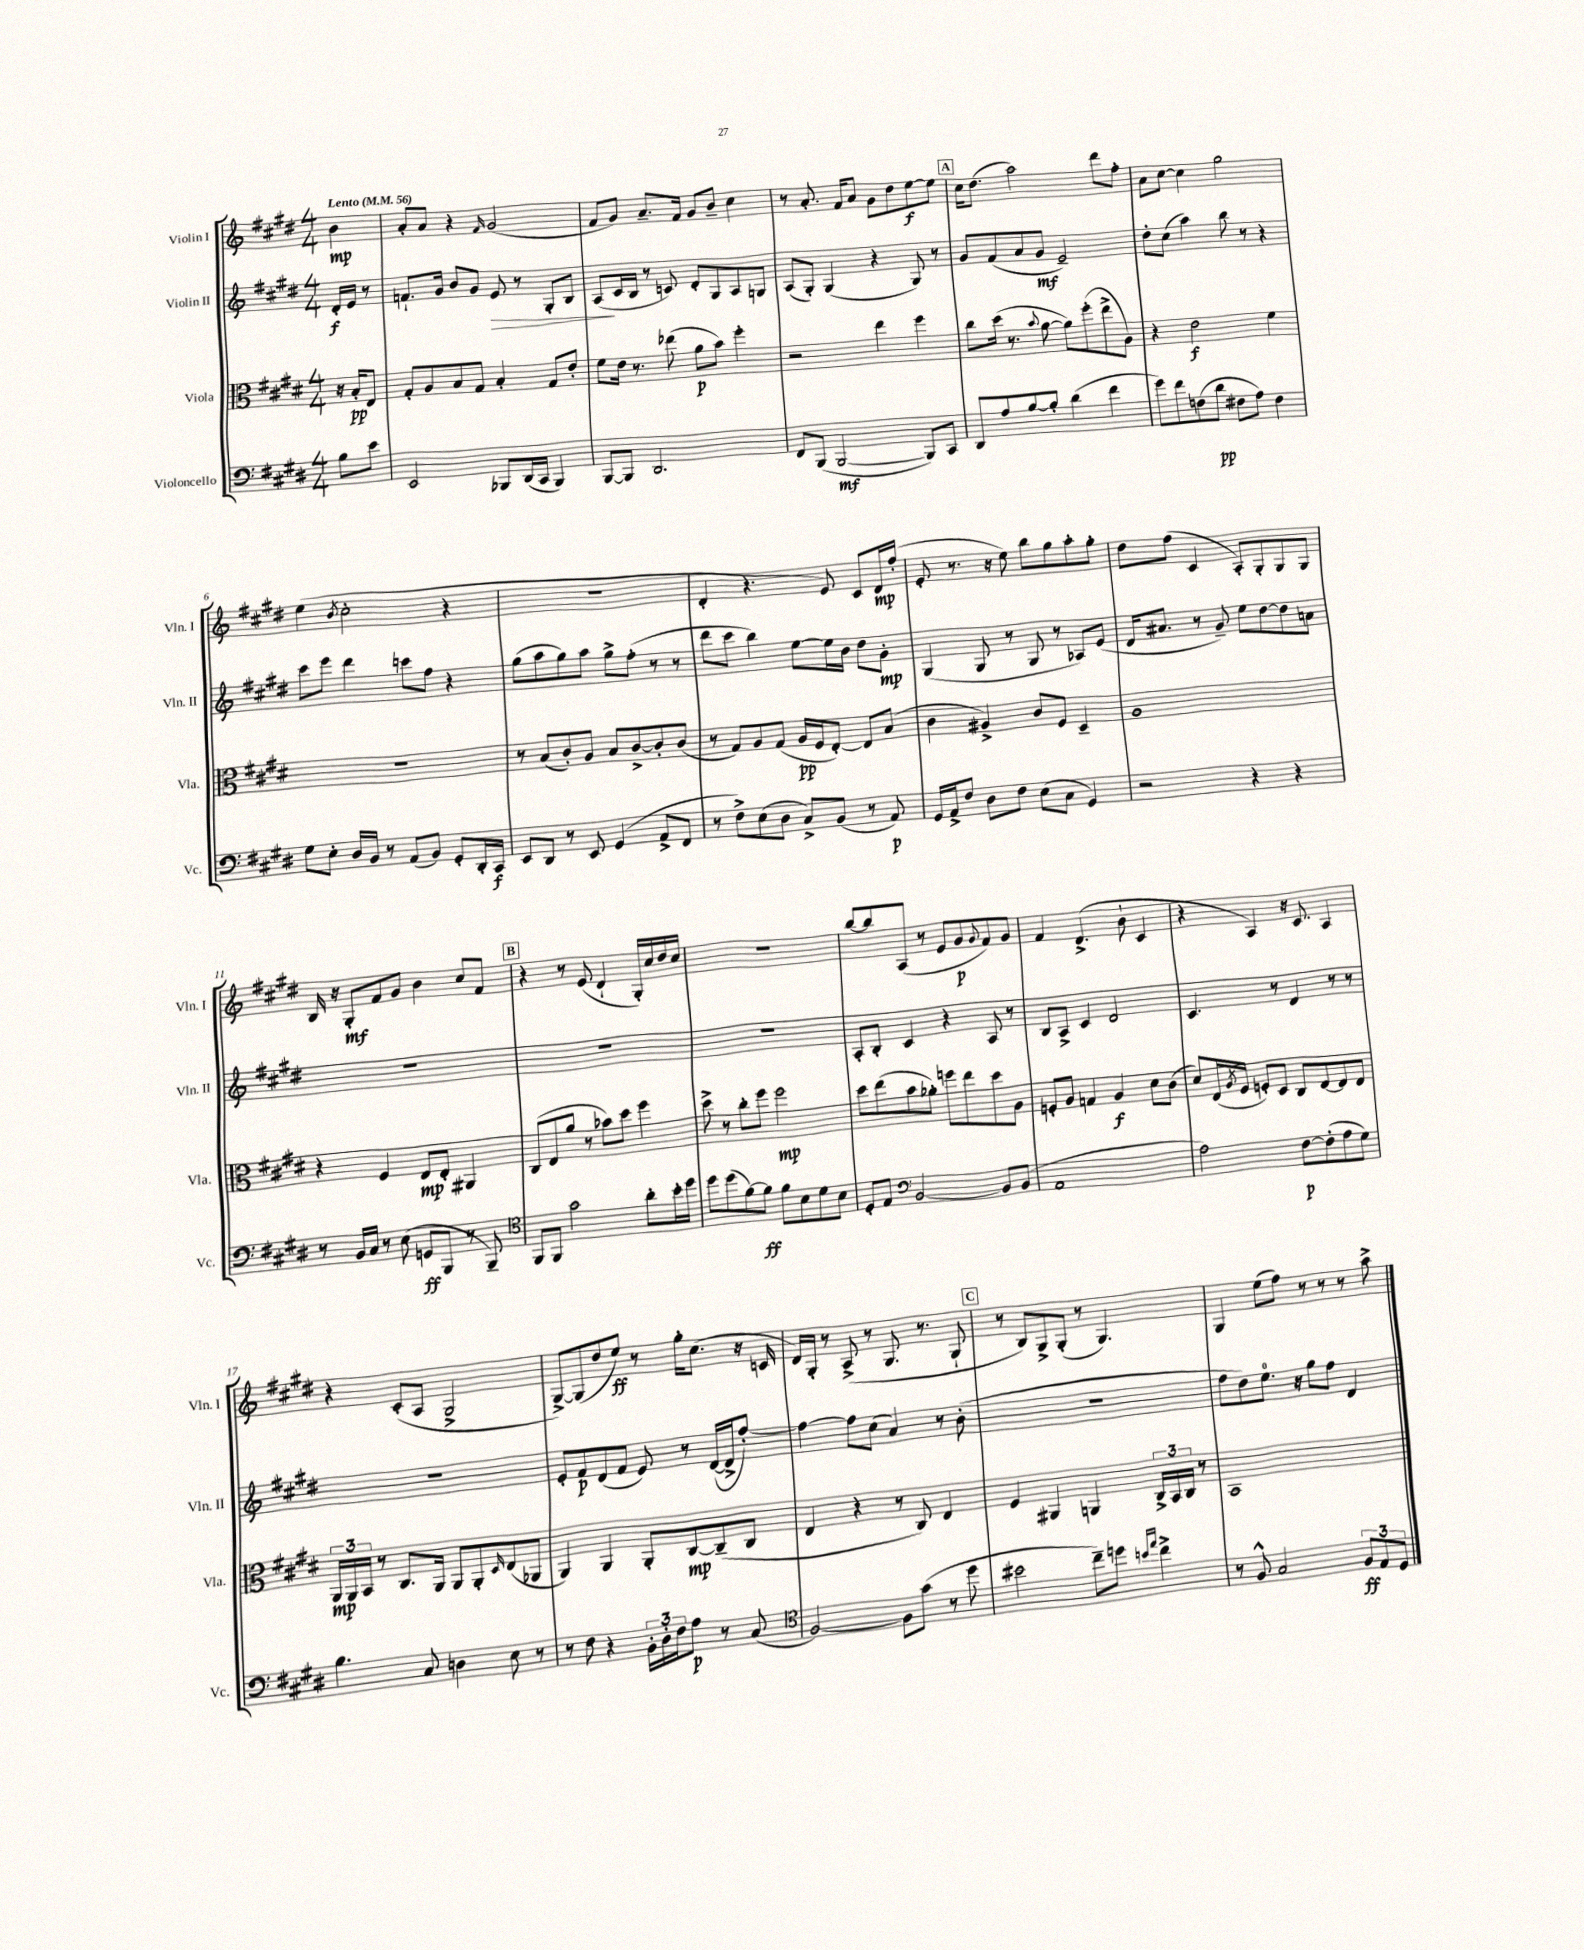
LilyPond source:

<<
\new StaffGroup <<
\new Staff = "s0" \with { instrumentName = "Violin I" shortInstrumentName = "Vln. I" } {
    \clef treble \key e \major \numericTimeSignature \time 4/4 \partial 4 \tempo "Lento" 4 = 56
    b'4\mp |
    a'8-. a'8 r4 \grace { fis'16 } gis'2( |
    fis'8 gis'8) a'8.-- fis'16 gis'8 b'8-- cis''4 |
    r8 a'8.-. fis'16 a'8 gis'8 dis''8 e''8~\f e''8 |
    \mark \markup { \box "A" } cis''16 dis''8.( a''2) dis'''8 fis''8-. |
    a'8 cis''8~ cis''4 gis''2 |
    e''4( \acciaccatura { b'8 } cis''2-. r4 |
    R1 |
    dis'4-. r4. e'8) cis'8 dis'16\mp fis''16-.( |
    e'8-. r8. r16 e''8) b''8 gis''8 a''8-. gis''8-. |
    dis''8 fis''8( cis'4 a8-.) gis8-. gis8 gis8 |
    b16 r16 gis8-.\mf fis'8 gis'8 b'4 cis''8 fis'8 |
    \mark \markup { \box "B" } r4 r8 e'8( dis'4-! gis16-.) cis''16 dis''16 cis''16 |
    R1 |
    b''8~ b''8 a8( r8 e'8 gis'8\p \appoggiatura { gis'8 } fis'8) gis'8 |
    fis'4 dis'4.->( b'8-! cis'4 |
    r4 a4) r16 cis'8. a4 |
    r4 cis'8-.( a8 gis2-> |
    gis8~->) gis8( dis''8 e''8\ff) r8 gis''16-. cis''8.( r16 c'16 |
    dis'16) gis16-. r8 a8->( r8 gis8. r8. gis8-! |
    \mark \markup { \box "C" } r8 b8) gis8-> gis8-.( r8 gis4.) |
    gis4 e''8( fis''8) r8 r8 r8 a''8-> \bar "|." |
}
\new Staff = "s1" \with { instrumentName = "Violin II" shortInstrumentName = "Vln. II" } {
    \clef treble \key e \major \numericTimeSignature \time 4/4 \partial 4
    dis'16-.\f e'16 r8 |
    f'8.-! gis'16 b'8 gis'8 e'8\> r8 gis8-. b8 |
    a8\!( cis'16 b16 r8 c'8) dis'8-. gis8 a8 g8 |
    a8( gis8-.) gis4( r4 gis8) r8 |
    \mark \markup { \box "A" } gis'8 fis'8( a'8 gis'8\mf e'2--) |
    dis''8-. cis''8( a''4) b''8 r8 r4 |
    cis'''8 e'''8 dis'''4 c'''8 fis''8 r4 |
    gis''8( a''8 gis''8) a''8 gis''8-> fis''8-.( r8 r8 |
    dis'''8 cis'''8 b''4) e''8~ e''16 b'16 dis''8 gis'8-.\mp |
    gis4( gis8 r8 gis8 r8 aes8) e'8( |
    dis'16 ais'8. r8 gis'8--) e''8 dis''8~ dis''8 a'8 |
    R1 |
    \mark \markup { \box "B" } R1 |
    R1 |
    a8-. b8-. cis'4 r4 a8 r8 |
    b8 a8-> cis'4 dis'2 |
    cis'4. r8 dis'4 r8 r8 |
    R1 |
    e'8-. fis'8\p dis'8( fis'8 e'8) r8 dis'16~( dis'16-> fis''8~-.) |
    fis''4~ fis''8 cis''8( a'4) r8 b'8-.( |
    \mark \markup { \box "C" } R1 |
    fis''8 dis''8) e''8.-0 r16 gis''8 fis''8 dis'4 \bar "|." |
}
\new Staff = "s2" \with { instrumentName = "Viola" shortInstrumentName = "Vla." } {
    \clef alto \key e \major \numericTimeSignature \time 4/4 \partial 4
    r16 b16-.\pp e8 |
    gis8-. a8 b8 gis8 b4-. gis8 e'8-. |
    fis'8 e'16 r8. ees''8( a'8\p b'8) fis''4-. |
    r2 e''4 fis''4 |
    \mark \markup { \box "A" } cis''8 dis''16( r8. \appoggiatura { b'8 } a'8~ a'8) fis''8-.( e''8-> a8) |
    r4 e'2\f fis'4 |
    R1 |
    r8 b8( cis'8-.) a8 b8 cis'8~-> cis'8-. cis'8( |
    r8 gis8) a8 gis8( a16\pp fis16 e8~-.) e8 b8( |
    cis'4 ais4->) cis'8 fis8 dis4-- |
    a1 |
    r4 fis4 e8\mp e8-. ais,4 |
    \mark \markup { \box "B" } cis8( e8 a'8 r8 bes'8) dis''8 fis''4 |
    dis''8-> r8 cis''8-. fis''8 fis''2\mp |
    dis''8 e''8( b'8 aes'8-.) f''8 e''8 dis''8 a8 |
    f8-. a8 g4 a4\f dis'8 cis'8( |
    dis'8) e16( \acciaccatura { a8 } fis16 f8-.) dis8 cis8 e8~ e8 e8 |
    \tuplet 3/2 { a,16\mp a,16 b,16 } r8 cis8. a,16 a,8 a,8-. \grace { dis16 } e8( aes,8 |
    a,4) a,4 a,8-. cis8~\mp cis8--( cis8 |
    e4 r4 r8 cis8) e4 |
    \mark \markup { \box "C" } fis4 ais,4 a,4 \tuplet 3/2 { cis16-> b,16 cis16 } r8 |
    b,1 \bar "|." |
}
\new Staff = "s3" \with { instrumentName = "Violoncello" shortInstrumentName = "Vc." } {
    \clef bass \key e \major \numericTimeSignature \time 4/4 \partial 4
    b8 e'8 |
    e,2 bes,,8 dis,16( cis,16 bes,,4) |
    b,,8~ b,,8 dis,2. |
    fis,8 b,,8( b,,2~\mf b,,8) cis,8 |
    \mark \markup { \box "A" } dis,8 a8 b8~ b8-. dis'4( fis'4 |
    gis'8) fis'8 f8( dis'8\pp fis8 a8) fis4 |
    gis8 e8-. dis16 b,16 r8 a,8( b,8) gis,8-. dis,16-. cis,16\f |
    e,8 dis,8 r8 e,8 gis,4( a,8-> fis,8 |
    r8 fis8->) e8( dis8 cis8->) b,8( r8 a,8\p) |
    gis,16 a,16-> fis8 dis8 fis8 e8( cis8 gis,4) |
    r2 r4 r4 |
    r8 b,16 cis16 r8 e8( g,8\ff b,,8 r8 b,,8--) |
    \mark \markup { \box "B" } \clef tenor fis,8 fis,8 gis'2 a'8-. b'16-. dis''16 |
    dis''8 dis''8( fis'8~) fis'8\ff fis'8 b8 dis'8 b8 |
    dis8-. e8 \clef bass b,2~ b,8 b,8( |
    a,1 |
    a2) fis8~\p fis8-.( a8 gis8) |
    b4. cis8 d4 e8 r8 |
    r8 fis8 r4 \tuplet 3/2 { b,16-. dis16-. fis16 } a8\p r8 cis8( |
    \clef tenor fis2~) fis8 gis'8( r8 dis''8 |
    \mark \markup { \box "C" } bis'2 cis''8--) d''8 \grace { b'16 e''16 } cis''4-> |
    r8 fis8-^ gis2 \tuplet 3/2 { fis8\ff e8 dis8 } \bar "|." |
}
>>
>>
